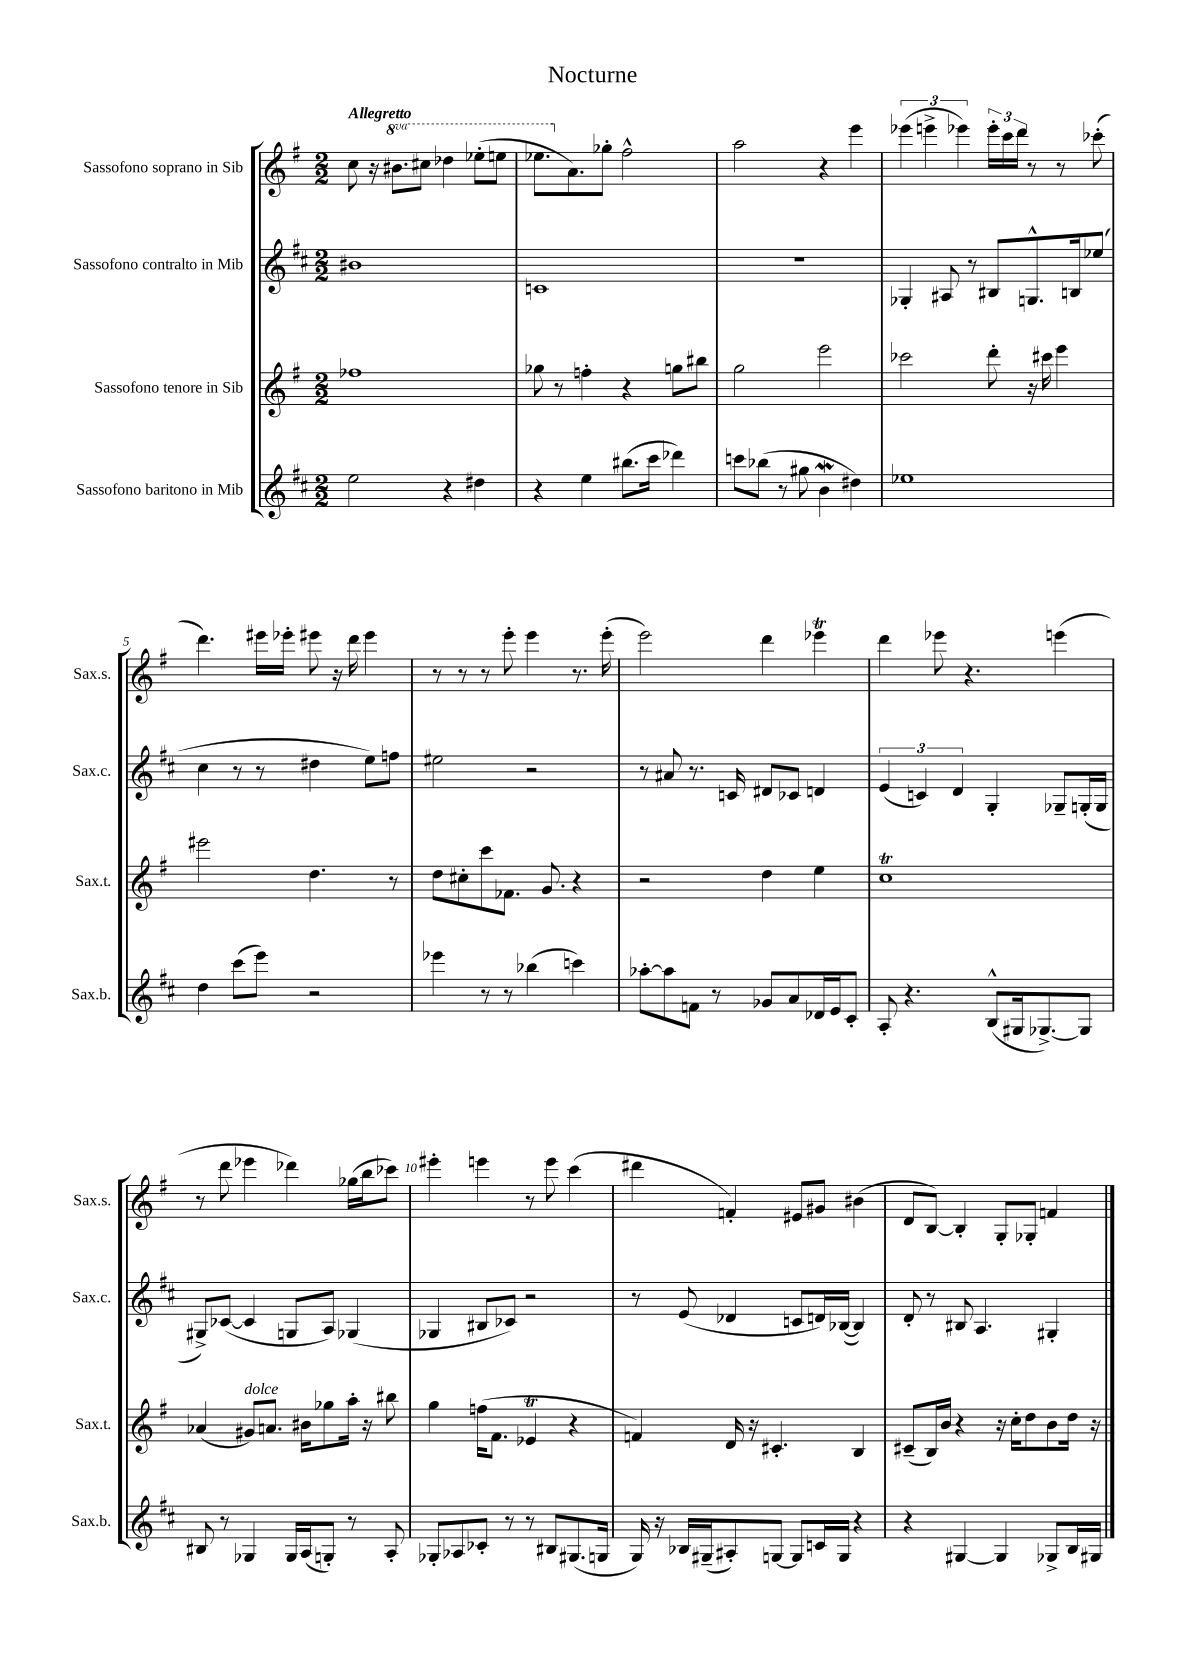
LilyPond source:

\header { title = "Nocturne" }
<<
\new StaffGroup <<
\new Staff = "s0" \with { instrumentName = "Sassofono soprano in Sib" shortInstrumentName = "Sax.s." } {
    \clef treble \key g \major \numericTimeSignature \time 2/2 \set Staff.ottavationMarkups = #ottavation-simple-ordinals \tempo "Allegretto"
    \autoBeamOff c''8 r16 \ottava #1 bis''8.[ cis'''8] des'''4 ees'''8[-.( e'''8] |
    ees'''8.[ \ottava #0 a'8.) ges''8]-. fis''2-^ |
    a''2 r4 e'''4 |
    \tuplet 3/2 { ees'''4( e'''4-> ees'''4) } \tuplet 3/2 { ees'''16[-. c'''16 d'''16] } r8 r8 ces'''8-.( |
    d'''4.) eis'''16[ ees'''16]-. eis'''8 r16 d'''16 eis'''4 |
    r8 r8 r8 e'''8-. e'''4 r8. e'''16-.( |
    e'''2) d'''4 ees'''4\trill |
    d'''4 ees'''8 r4. e'''4( |
    r8 d'''8 ees'''4 des'''4) ges''16[( b''16 ces'''8]) |
    eis'''4-. e'''4 r8 e'''8 c'''4( |
    dis'''4 f'4-.) eis'8[ gis'8] bis'4( |
    d'8[ b8]~) b4-. g8[-. ges8]-. f'4 \bar "|." |
}
\new Staff = "s1" \with { instrumentName = "Sassofono contralto in Mib" shortInstrumentName = "Sax.c." } {
    \clef treble \key d \major \numericTimeSignature \time 2/2
    \autoBeamOff bis'1 |
    c'1 |
    R1 |
    ges4-. ais8 r8 bis8[ g8.-^ b16 ees''8]( |
    cis''4 r8 r8 dis''4 e''8[) f''8] |
    eis''2 r2 |
    r8 ais'8 r8. c'16 dis'8[ ces'8] d'4 |
    \tuplet 3/2 { e'4( c'4) d'4 } g4-. ges8[-- g16-.( g16] |
    gis8[->) ces'8]~( ces'4 g8[ a8]) ges4( |
    ges4 bis8[ ces'8]) r2 |
    r8 e'8( des'4 c'8[ d'16) bes16]~( bes4) |
    d'8-. r8 bis8 a4. gis4-. \bar "|." |
}
\new Staff = "s2" \with { instrumentName = "Sassofono tenore in Sib" shortInstrumentName = "Sax.t." } {
    \clef treble \key g \major \numericTimeSignature \time 2/2
    \autoBeamOff fes''1 |
    ges''8 r8 f''4-. r4 g''8[ bis''8] |
    g''2 e'''2 |
    ces'''2 d'''8-. r16 cis'''16 e'''4 |
    eis'''2 d''4. r8 |
    d''8[ cis''8-. c'''8 fes'8.] g'8. r4 |
    r2 d''4 e''4 |
    c''1\trill |
    aes'4( gis'8[^\markup { \italic "dolce" }) a'8.] bis'16[ ges''8 a''16]-. r16 bis''8 |
    g''4 f''16[( fis'8.] ees'4\trill r4 |
    f'4) d'16 r16 cis'4.-. b4 |
    cis'8[--( b16) b'16] r4 r16 c''16[-. d''8 b'8 d''16] r16 \bar "|." |
}
\new Staff = "s3" \with { instrumentName = "Sassofono baritono in Mib" shortInstrumentName = "Sax.b." } {
    \clef treble \key d \major \numericTimeSignature \time 2/2
    \autoBeamOff e''2 r4 dis''4 |
    r4 e''4 bis''8.[( cis'''16] des'''4) |
    c'''8[ bes''8]( r8 gis''8 b'4\mordent dis''4) |
    ees''1 |
    d''4 cis'''8[( e'''8]) r2 |
    ees'''4 r8 r8 bes''4( c'''4) |
    aes''8[~-. aes''8 f'8] r8 ges'8[ a'8 des'16 e'16 cis'8]-. |
    a8-. r4. b8[-^( gis16 ges8.~->) ges8] |
    bis8 r8 ges4 ges16[ a16( g8]-.) r8 a8-. |
    ges8[-. aes8 ces'8]-. r8 r8 bis8[ gis8.( g16] |
    g16) r16 bes16[ gis16--( ais8-.) g8]~ g8[ c'16 g16] r4 |
    r4 gis4~ gis4 ges8[-> b16 gis16] \bar "|." |
}
>>
>>
\layout { \context { \Score \override BarNumber.break-visibility = ##(#f #t #t) barNumberVisibility = #(every-nth-bar-number-visible 5) } }
